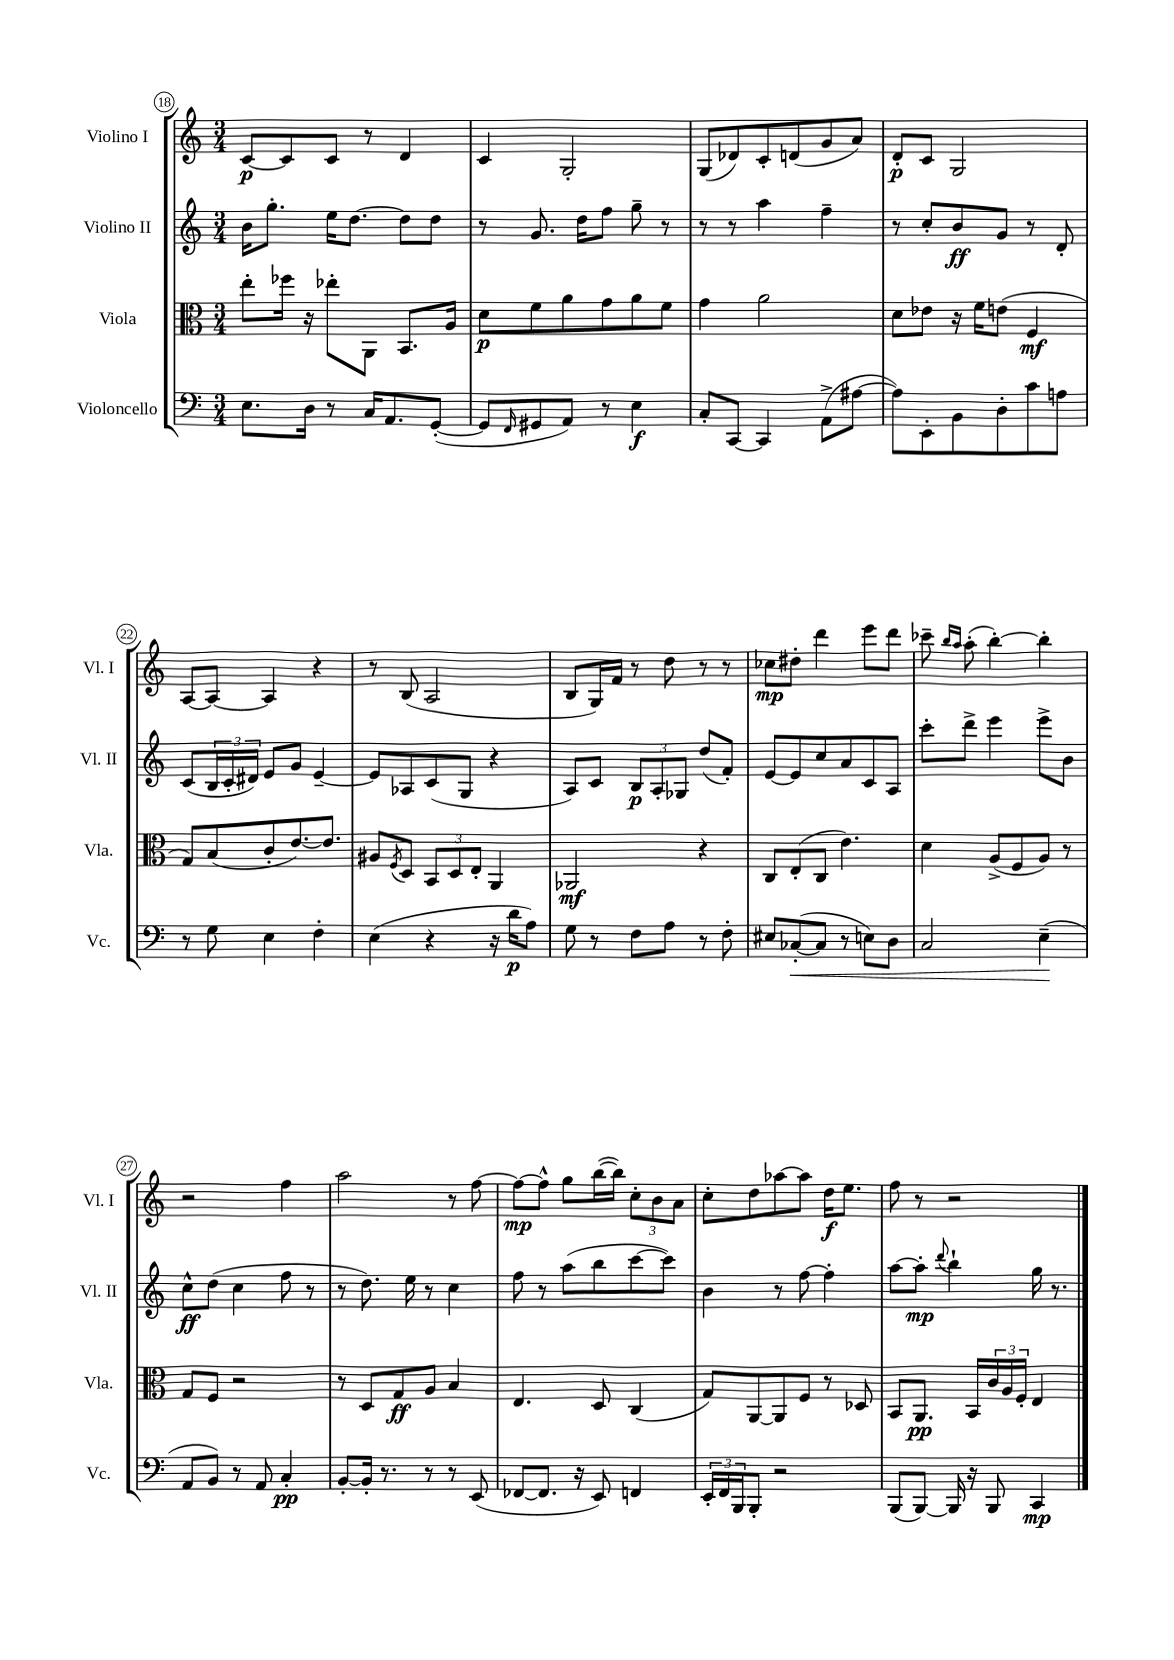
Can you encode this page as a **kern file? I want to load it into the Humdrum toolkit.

**kern	**dynam	**kern	**dynam	**kern	**dynam	**kern	**dynam
*part4	*part4	*part3	*part3	*part2	*part2	*part1	*part1
*staff4	*staff4	*staff3	*staff3	*staff2	*staff2	*staff1	*staff1
*I"Violoncello	*	*I"Viola	*	*I"Violino II	*	*I"Violino I	*
*I'Vc.	*	*I'Vla.	*	*I'Vl. II	*	*I'Vl. I	*
*clefF4	*	*clefC3	*	*clefG2	*	*clefG2	*
*k[]	*	*k[]	*	*k[]	*	*k[]	*
*M3/4	*	*M3/4	*	*M3/4	*	*M3/4	*
=18	=18	=18	=18	=18	=18	=18	=18
8.E\L	.	8ee'\L	.	16b\KL	.	[8c/L	p
.	.	.	.	8.gg'\J	.	.	.
.	.	16ff-X\Jk	.	.	.	8c/]	.
16D\Jk	.	16r	.	.	.	.	.
8r	.	8ee-X'\L	.	16ee\KL	.	8c/J	.
.	.	.	.	[8.dd\J	.	.	.
16C/KL	.	8AA\J	.	.	.	8r	.
8.AA/	.	.	.	.	.	.	.
.	.	8.BB/L	.	8dd\L]	.	4d/	.
([8GG'/J	.	.	.	8dd\J	.	.	.
.	.	16A/Jk	.	.	.	.	.
=19	=19	=19	=19	=19	=19	=19	=19
8GG/L]	.	8d\L	p	8r	.	4c/	.
16qqFF/	.	.	.	.	.	.	.
8GG#X/	.	8f\	.	8.g/	.	.	.
8AA/J)	.	8a\	.	.	.	2G'/	.
.	.	.	.	16dd\KL	.	.	.
8r	.	8g\	.	8ff\J	.	.	.
4E\	f	8a\	.	8gg~\	.	.	.
.	.	8f\J	.	8r	.	.	.
=20	=20	=20	=20	=20	=20	=20	=20
8C'/L	.	4g\	.	8r	.	(8G/L	.
[8CC/J	.	.	.	8r	.	8d-X/)	.
4CC/]	.	2a\	.	4aa\	.	8c'/	.
.	.	.	.	.	.	(8dn/	.
(8AA^\L	.	.	.	4ff~\	.	8g/	.
[8A#X\J	.	.	.	.	.	8a/J)	.
=21	=21	=21	=21	=21	=21	=21	=21
8A#\L])	.	8d\L	.	8r	.	8d'/L	p
8EE'\	.	8e-X\J	.	8cc'/L	.	8c/J	.
8BB\	.	16r	.	8b/	ff	2G/	.
.	.	16f\KL	.	.	.	.	.
8D'\	.	(8en\J	.	8g/J	.	.	.
8c\	.	4F/	mf	8r	.	.	.
8An\J	.	.	.	8d'/	.	.	.
!!LO:LB:g=z
=22	=22	=22	=22	=22	=22	=22	=22
8r	.	8G/L)	.	(8c/L	.	[8A/L	.
8G\	.	(8B/	.	24B/L	.	8A/J_	.
.	.	.	.	24c'/	.	.	.
.	.	.	.	24d#X/JJ)	.	.	.
4E\	.	8c'/	.	8e/L	.	4A/]	.
.	.	[8.e/)	.	8g/J	.	.	.
4F'\	.	.	.	[4e~/	.	4r	.
.	.	8.e/J]	.	.	.	.	.
=23	=23	=23	=23	=23	=23	=23	=23
(4E\	.	8A#X/L	.	8e/L]	.	8r	.
.	.	8qF/	.	.	.	.	.
.	.	8D/J	.	8A-X/	.	(8B/	.
4r	.	12BB/L	.	(8c/	.	2A/	.
.	.	12D/	.	.	.	.	.
.	.	.	.	8G/J	.	.	.
.	.	12E'/J	.	.	.	.	.
16r	.	4AA/	.	4r	.	.	.
16d\KL	p	.	.	.	.	.	.
8A\J)	.	.	.	.	.	.	.
=24	=24	=24	=24	=24	=24	=24	=24
8G\	.	2AA-X/	mf	8A/L)	.	8B/L	.
8r	.	.	.	8c/J	.	16G/L)	.
.	.	.	.	.	.	16f/JJ	.
8F\L	.	.	.	12B/L	p	8r	.
.	.	.	.	12A'/	.	.	.
8A\J	.	.	.	.	.	8dd\	.
.	.	.	.	12G-X/J	.	.	.
8r	.	4r	.	(8dd/L	.	8r	.
8F'\	.	.	.	8f'/J)	.	8r	.
=25	=25	=25	=25	=25	=25	=25	=25
8E#X/L	.	8C/L	.	[8e/L	.	8cc-X\L	mp
!	!LO:HP:b	!	!	!	!	!	!
([8C-X'/	<	(8E'/	.	8e/]	.	8dd#X'\J	.
8C-/J]	.	8C/J	.	8cc/	.	4ddd\	.
8r	.	4.e\)	.	8a/	.	.	.
8En\L)	.	.	.	8c/	.	8eee\L	.
8D\J	.	.	.	8A/J	.	8ddd\J	.
=26	=26	=26	=26	=26	=26	=26	=26
2C/	.	4d\	.	8ccc'\L	.	8ccc-X~\	.
.	.	.	.	.	.	16qqbb/LL	.
.	.	.	.	.	.	16qqaa/JJ	.
.	.	.	.	8ddd^\J	.	(8aa'\	.
.	.	(8A^/L	.	4eee\	.	[4bb'\)	.
.	.	8F/	.	.	.	.	.
(4E~\	.	8A/J)	.	8eee^\L	.	4bb'\]	.
.	.	8r	.	8b\J	.	.	.
.	[	.	.	.	.	.	.
!!LO:LB:g=z
=27	=27	=27	=27	=27	=27	=27	=27
8AA/L	.	8G/L	.	8cc^^\L	ff	2r	.
8BB/J)	.	8F/J	.	(8dd\J	.	.	.
8r	.	2r	.	4cc\	.	.	.
8AA/	.	.	.	.	.	.	.
4C'/	pp	.	.	8ff\	.	4ff\	.
.	.	.	.	8r	.	.	.
=28	=28	=28	=28	=28	=28	=28	=28
[8BB'/L	.	8r	.	8r	.	2aa\	.
16BB'/Jk]	.	8D/L	.	8.dd\)	.	.	.
8.r	.	.	.	.	.	.	.
.	.	8G/	ff	.	.	.	.
.	.	.	.	16ee\	.	.	.
8r	.	8A/J	.	8r	.	.	.
8r	.	4B/	.	4cc\	.	8r	.
(8EE/	.	.	.	.	.	[8ff\	.
=29	=29	=29	=29	=29	=29	=29	=29
[8FF-X/L	.	4.E/	.	8ff\	.	8ff\L_	mp
8.FF-/J]	.	.	.	8r	.	8ff^^\J]	.
.	.	.	.	(8aa\L	.	8gg\L	.
16r	.	.	.	.	.	.	.
8EE/)	.	8D/	.	8bb\	.	([16bb\L	.
.	.	.	.	.	.	16bb\JJ])	.
4FFn/	.	(4C/	.	[8ccc\	.	12cc'\L	.
.	.	.	.	.	.	12b\	.
.	.	.	.	8ccc\J])	.	.	.
.	.	.	.	.	.	12a\J	.
=30	=30	=30	=30	=30	=30	=30	=30
24EE'/LL	.	8G/L)	.	4b\	.	8cc'\L	.
24FF/	.	.	.	.	.	.	.
24BBB/J	.	.	.	.	.	.	.
8BBB'/J	.	[8AA/	.	.	.	8dd\	.
2r	.	8AA/]	.	8r	.	[8aa-X\	.
.	.	8F/J	.	[8ff\	.	8aa-\J]	.
.	.	8r	.	4ff'\]	.	16dd\KL	f
.	.	.	.	.	.	8.ee\J	.
.	.	8D-X/	.	.	.	.	.
=31	=31	=31	=31	=31	=31	=31	=31
(8BBB/L	.	8BB/L	.	[8aa\L	.	8ff\	.
[8BBB/J)	.	8.AA/J	pp	8aa'\J]	mp	8r	.
.	.	.	.	8qqddd/	.	.	.
16BBB/]	.	.	.	4bb`\	.	2r	.
16r	.	16BB/LL	.	.	.	.	.
8BBB/	.	24c/	.	.	.	.	.
.	.	24A/	.	.	.	.	.
.	.	24F'/JJ	.	.	.	.	.
4CC/	mp	4E/	.	16gg\	.	.	.
.	.	.	.	8.r	.	.	.
==	==	==	==	==	==	==	==
*-	*-	*-	*-	*-	*-	*-	*-
